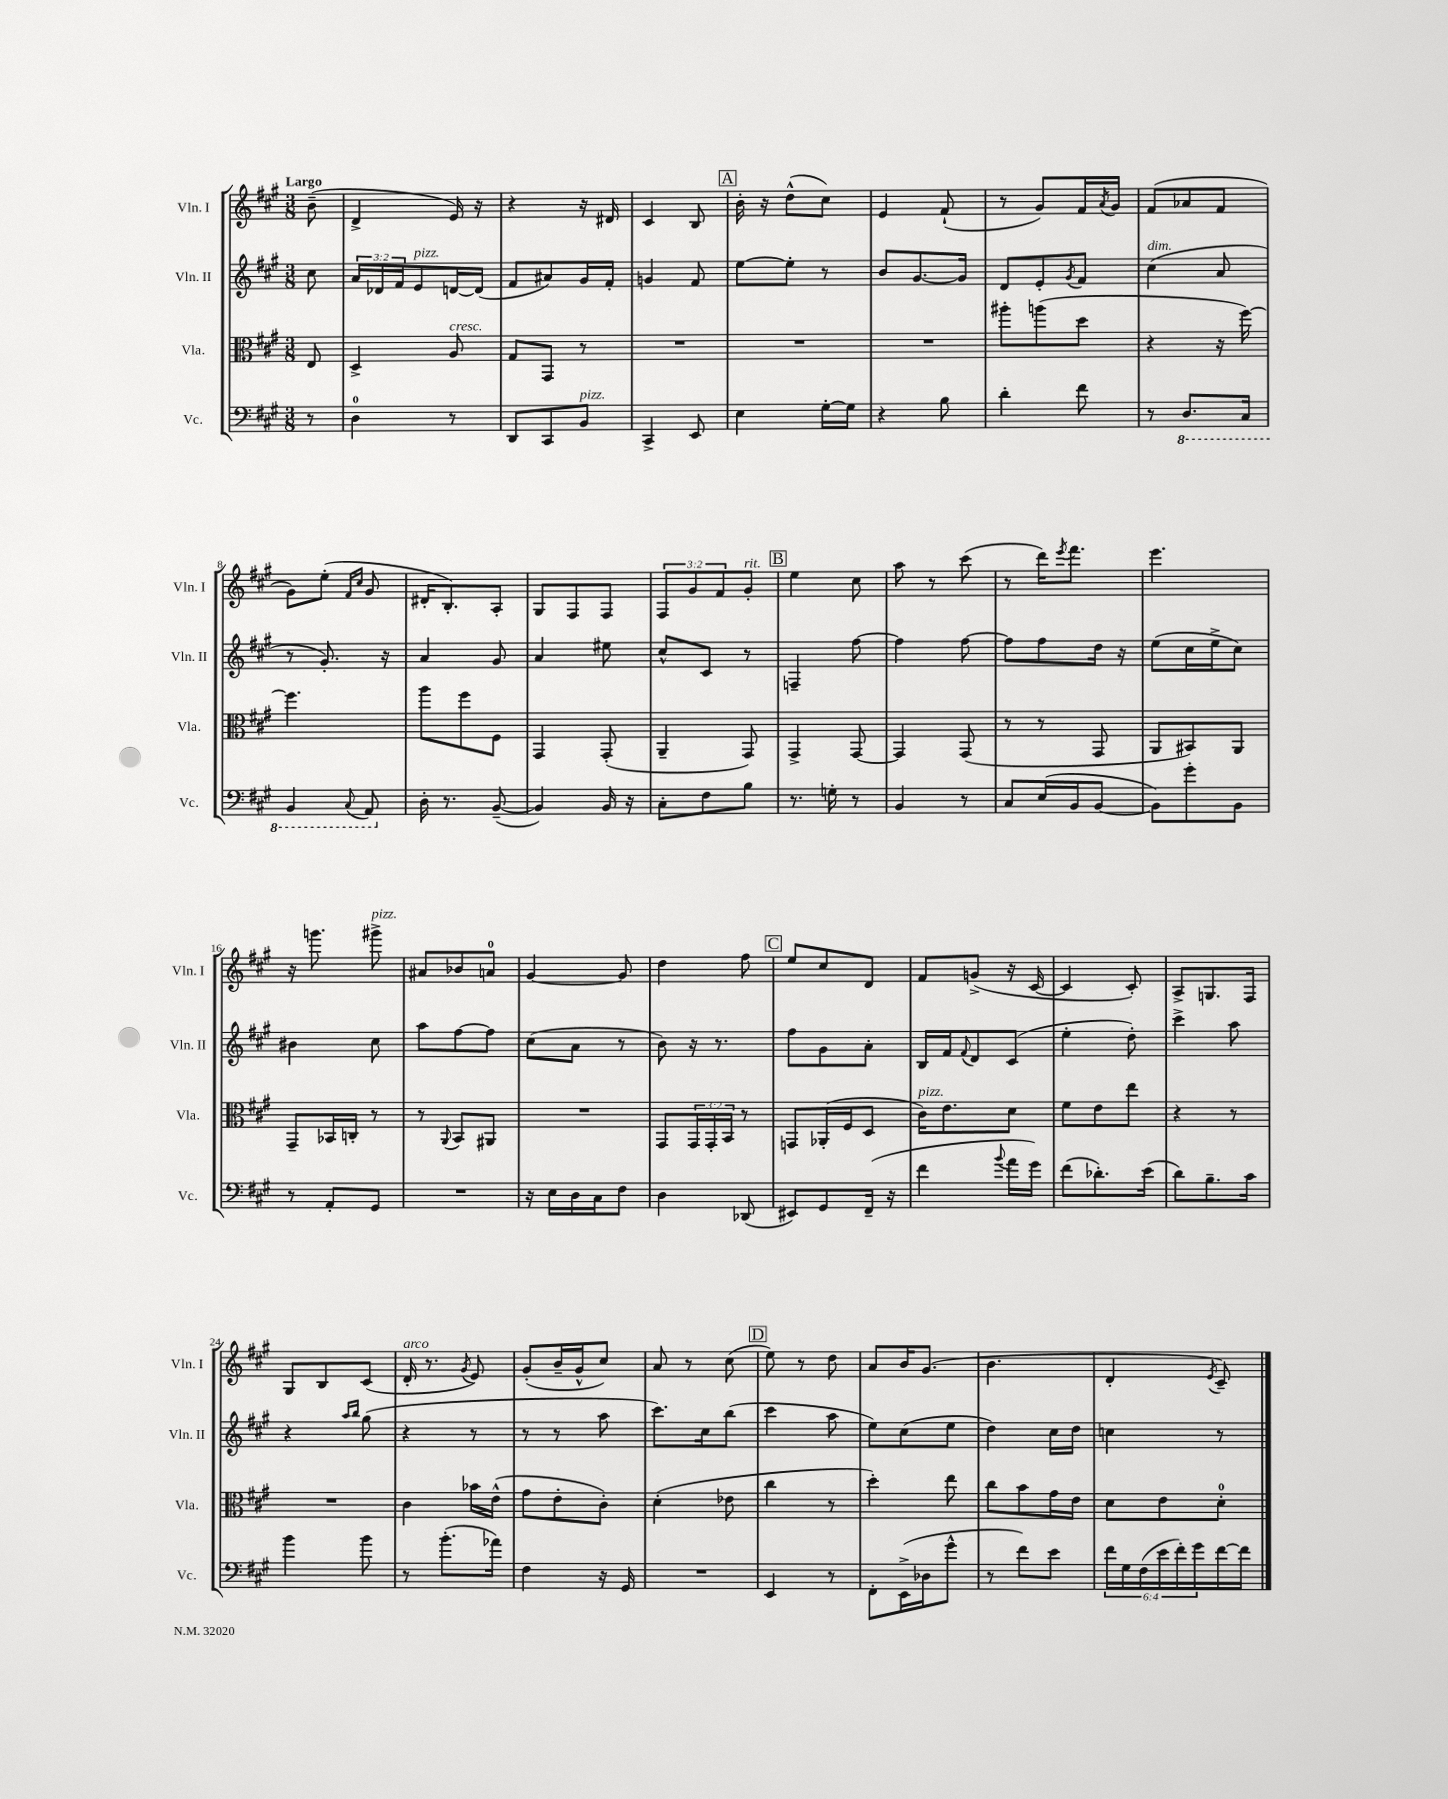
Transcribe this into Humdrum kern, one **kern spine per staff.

**kern	**kern	**kern	**kern
*staff4	*staff3	*staff2	*staff1
*clefF4	*clefC3	*clefG2	*clefG2
*k[f#c#g#]	*k[f#c#g#]	*k[f#c#g#]	*k[f#c#g#]
*M3/8	*M3/8	*M3/8	*M3/8
8r	8E	8cc#	(8b~
=	=	=	=
4D	4D^	24a	4d^
.	.	24d-	.
.	.	24f#	.
.	.	8e	.
8r	8A	[16d	16e)
.	.	(16d]	16r
=	=	=	=
8DD	8G#	8f#	4r
8CC#	8GG#	8a#)	.
8BB	8r	16g#	16r
.	.	16f#'	16d#
=	=	=	=
4CC#^	4.r	4g	4c#
8EE	.	8f#	8B
=	=	=	=
4E	4.r	[8ee	16b'
.	.	.	16r
.	.	8ee']	(8dd^^
[16G#'	.	8r	8cc#)
16G#]	.	.	.
=	=	=	=
4r	4.r	8b	4e
.	.	[8.g#	.
8B	.	.	(8f#`
.	.	16g#]	.
=	=	=	=
4d'	8aa#'	8d	8r
.	(8aa	8e'	8g#)
.	.	8qg#	.
8f#	8dd	8f#	16f#
.	.	.	8qa
.	.	.	16g#
=	=	=	=
8r	4r	(4cc#	(8f#
8.DD	.	.	8a-
.	16r	8a	8f#
16CC#	[16ff#)	.	.
=	=	=	=
4BBB	4.ff#]	8r	8g#)
.	.	8.g#')	(8ee'
.	.	.	16qqf#
8qqCC#	.	.	16qqcc#
8AAA	.	.	8g#
.	.	16r	.
=	=	=	=
16D'	8aa	4a	16d#'
8.r	.	.	8.B')
.	8ff#	.	.
([8BB~	8F#	8g#	8A'
=	=	=	=
4BB])	4GG#	4a	8G#
.	.	.	8F#
16BB	(8GG#'	8ee#	8F#
16r	.	.	.
=	=	=	=
8C#'	4AA~	8cc#^^	12F#
.	.	.	12g#
8F#	.	8c#	.
.	.	.	12f#
8B	8GG#)	8r	8g#'
=	=	=	=
8.r	4GG#^	4F~	4ee
16G'	.	.	.
8r	[8GG#	[8ff#	8cc#
=	=	=	=
4BB	4GG#]	4ff#]	8aa
.	.	.	8r
8r	(8GG#	[8ff#	(8ccc#
=	=	=	=
8C#	8r	8ff#]	8r
(16E	8r	8ff#	16ddd)
.	.	.	8qeee
16BB	.	.	8.fff#
[8BB	8GG#	16dd	.
.	.	16r	.
=	=	=	=
8BB])	8AA	(8ee	4.eee
8g#'	8BB#)	16cc#	.
.	.	16ee^	.
8BB	8AA	8cc#)	.
=	=	=	=
8r	8GG#~	4b#	16r
.	.	.	8.ggg
8AA'	16BB-	.	.
.	16C'	.	.
8GG#	8r	8cc#	8ggg#^
=	=	=	=
4.r	8r	8aa	8a#
.	8qqAA	.	.
.	8BB	[8ff#	8b-
.	8AA#	8ff#]	8a
=	=	=	=
16r	4.r	(8cc#	[4g#
16E	.	.	.
16D	.	8a	.
16C#	.	.	.
8F#	.	8r	8g#]
=	=	=	=
4D	8GG#	8b)	4dd
.	24GG#	16r	.
.	24GG#'	.	.
.	.	8.r	.
.	24BB	.	.
(8DD-	8r	.	8ff#
=	=	=	=
8EE#)	8GG	8ff#	8ee
8GG#	(16AA-'	8g#	8cc#
.	16F#	.	.
(16FF#~	8D	8a'	8d
16r	.	.	.
=	=	=	=
4f#	16c#)	16B	8f#
.	8.e	16f#	.
.	.	8qqf#	.
.	.	8d	(8g^
8qqb	.	.	.
16a	8d	(8c#	16r
16g#)	.	.	[16c#
=	=	=	=
(8f#	8f#	4ee'	4c#]
8.d-')	8e	.	.
.	8ee	8dd')	8c#')
(16e	.	.	.
=	=	=	=
8d)	4r	4ccc#^	8A^
8.B~	.	.	8.G
.	8r	8aa	.
16c#	.	.	16F#
=	=	=	=
4b	4.r	4r	8G#
.	.	.	8B
.	.	16qqaa	.
.	.	16qqbb	.
8b	.	(8gg#	(8c#
=	=	=	=
8r	4c#	4r	16d'
.	.	.	8.r
(8.b'	.	.	.
.	.	.	8qg#
.	16b-	8r	8e)
16a-)	(16e^^	.	.
=	=	=	=
4F#	8g#	8r	(8g#'
.	8e'	8r	16b~
.	.	.	16g#^^
16r	8c#')	8aa	8cc#)
16GG#	.	.	.
=	=	=	=
4.r	(4d'	8.ccc#)	8a
.	.	.	8r
.	.	16cc#	.
.	8e-	(8bb	(8cc#
=	=	=	=
4EE	4cc#	4ccc#	8ee)
.	.	.	8r
8r	8r	8aa	8dd
=	=	=	=
8FF#'	4dd')	8ee)	8a
(16EE^	.	(8cc#	16b
16D-	.	.	(8.g#
8g#^^	8ee	8ee	.
=	=	=	=
8r	8cc#	4dd)	4.b
8f#)	8b	.	.
8e	16g#	16cc#	.
.	16e	16dd	.
=	=	=	=
24f#	8d	4cc	4d'
24G#	.	.	.
(24F#	.	.	.
24e	8e	.	.
24f#')	.	.	.
24g#	.	.	.
.	.	.	8qe
[16f#	8d'	8r	8c#~)
16f#]	.	.	.
==	==	==	==
*-	*-	*-	*-
